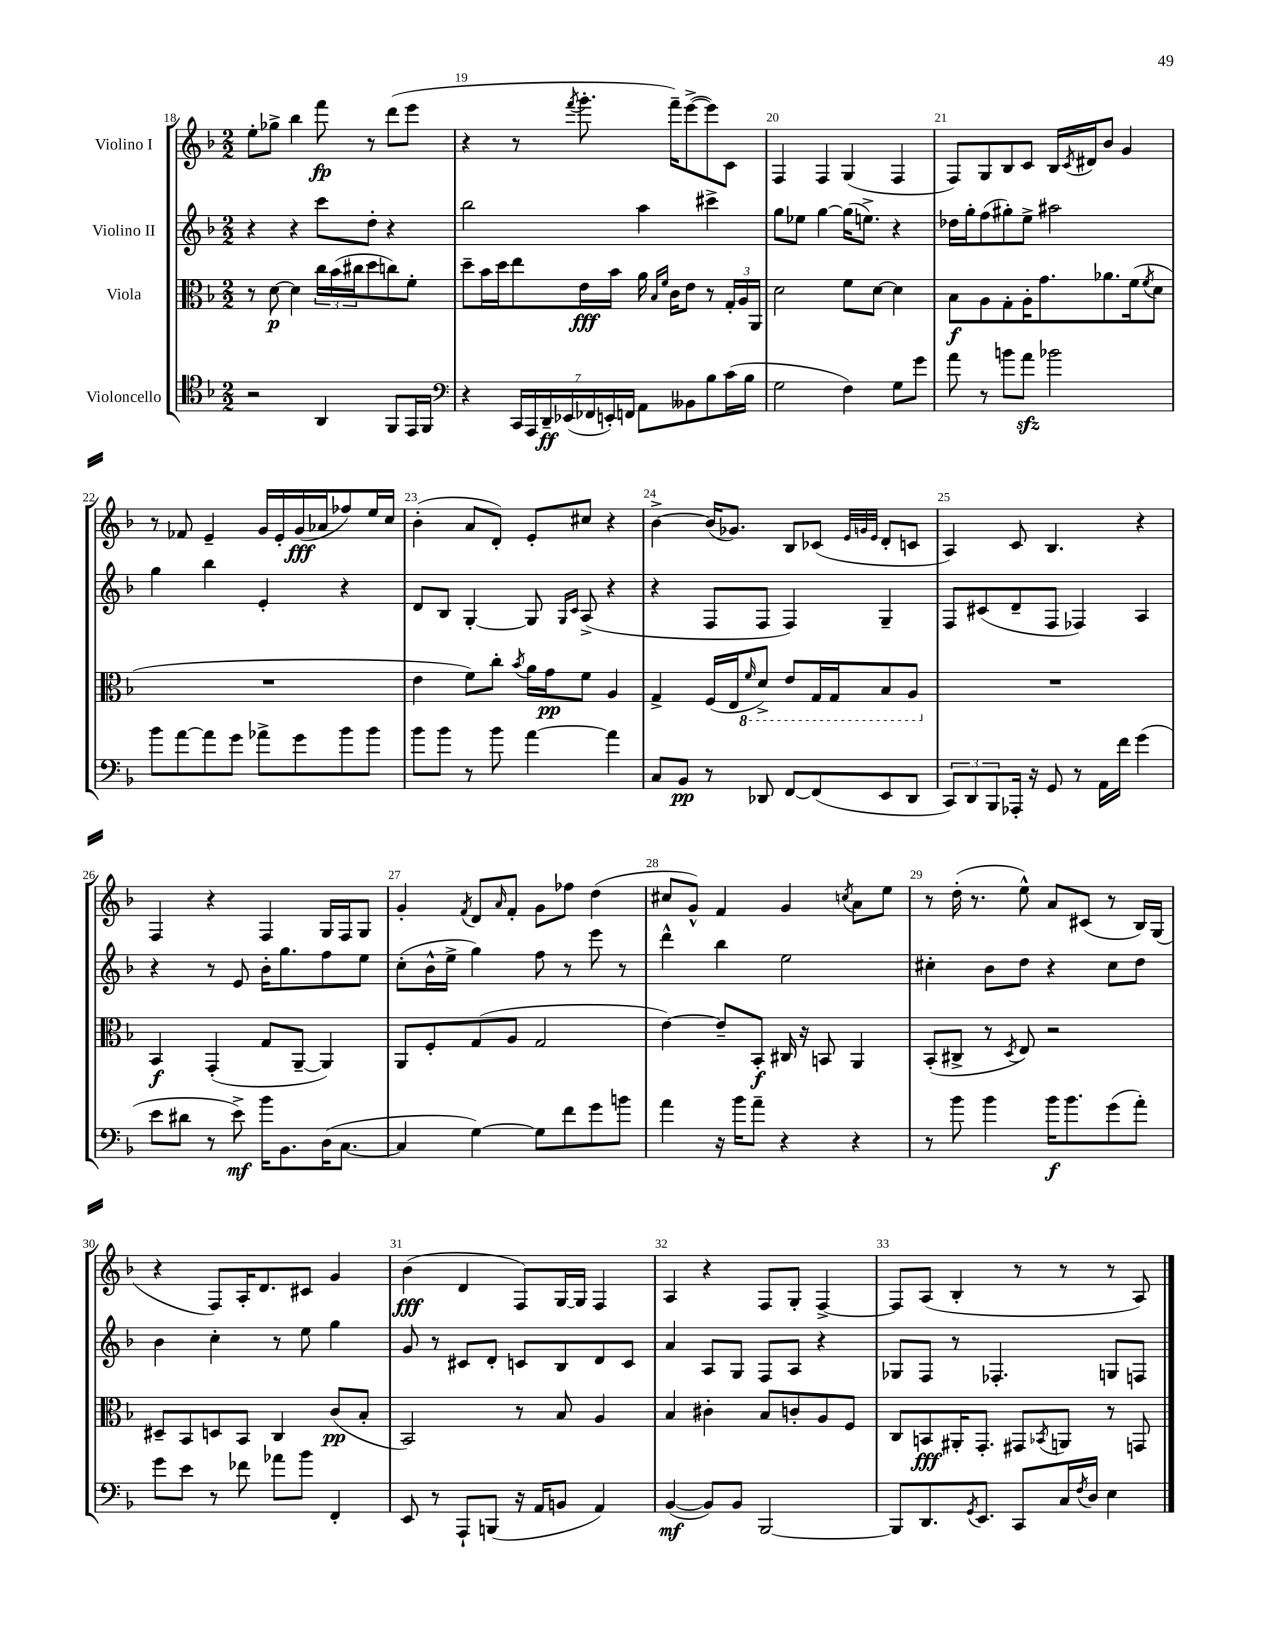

**kern	**kern	**kern	**kern
*staff4	*staff3	*staff2	*staff1
*clefC4	*clefC3	*clefG2	*clefG2
*k[b-]	*k[b-]	*k[b-]	*k[b-]
*M2/2	*M2/2	*M2/2	*M2/2
2r	8r	4r	8ee'
.	[8d	.	8gg-^
.	4d]	4r	4bb-
4AA	24cc	8ccc	8fff
.	(24b-	.	.
.	24cc#	.	.
.	8dd	8dd'	8r
8FF	8cc)	4r	(8ddd
16EE	8f'	.	8eee
16FF	.	.	.
=	=	=	=
*clefF4	*	*	*
4r	8dd~	2bb-	4r
.	16b-	.	.
.	16dd	.	.
28CC	8ee	.	8r
28AAA	.	.	.
28DD~	.	.	.
(28EE-	.	.	.
.	.	.	8qfff
.	16e	.	8.ggg'
28FF-	.	.	.
28EE')	.	.	.
.	16b-	.	.
28FF	.	.	.
8AA	16a	4aa	.
.	16qqB-	.	.
.	16qqf	.	.
.	16c	.	16fff~)
8BB--	8e	.	([8eee^
8B-	8r	4ccc#^	8eee])
(16c	24G'	.	8c
.	24A	.	.
16B-	.	.	.
.	24AA	.	.
=	=	=	=
2G	2d	8gg	4F
.	.	8ee-	.
.	.	[4gg	4F
4F)	8f	(16gg]	(4G
.	.	8.ee^)	.
.	[8d	.	.
8G	4d]	4r	4F
8g	.	.	.
=	=	=	=
8a	8B-	16dd-	8F)
.	.	16gg'	.
8r	8A	(8ff	8G
8b	8G'	8gg#')	8B-
8a	16A'	8ee^	8c
.	8.g	.	.
2b-	.	2aa#	16B-
.	.	.	8qc
.	.	.	16d#
.	8.a-	.	8b-
.	.	.	4g
.	(16f	.	.
.	8qf	.	.
.	8d	.	.
=	=	=	=
8b-	1r	4gg	8r
[8a	.	.	8f-
8a]	.	4bb-	4e~
8g	.	.	.
8a-^	.	4e'	16g
.	.	.	16e'
8g	.	.	(16g
.	.	.	16a-
8b-	.	4r	8ff-)
8b-	.	.	16ee
.	.	.	16cc
=	=	=	=
8b-	4e	8d	(4b-'
8b-	.	8B-	.
8r	8f)	[4G'	8a
8b-	8cc'	.	8d')
.	8qb-	.	.
[4a	16a	8G]	8e'
.	16g	.	.
.	.	16qqG	.
.	.	16qqc	.
.	8f	(8A^	8cc#
4a]	4A	4r	4r
=	=	=	=
8C	4G^	4r	[4b-^
8BB-	.	.	.
8r	(16F	8F	(16b-]
.	16E	.	8.g-)
.	16qqF	.	.
8DD-	8D^)	8F	.
[8FF	8E	4F)	8B-
(8FF]	16GG	.	(8c-
.	16GG	.	.
.	.	.	32qqe
.	.	.	32qqg
.	.	.	32qqe
8EE	8BB-	4G~	8d'
8DD-	8AA	.	8c
=	=	=	=
12CC)	1r	8F	4A)
12DD	.	.	.
.	.	(8c#	.
12BBB-	.	.	.
16AAA-'	.	8d~	8c
16r	.	.	.
8GG	.	8F	4.B-
8r	.	4F-)	.
16AA	.	.	.
16f	.	.	.
(4g	.	4A	4r
=	=	=	=
8e	4BB-	4r	4F
8d#	.	.	.
8r	(4GG'	8r	4r
8e^)	.	8e	.
16b-	8G	16b-'	4F
8.BB-	.	8.gg	.
.	[8AA~	.	.
(16D	4AA])	8ff	16G
[8.C	.	.	16F
.	.	8ee	8G
=	=	=	=
4C]	8AA	(8cc'	4g'
.	8F'	16b-^^	.
.	.	16ee^	.
.	.	.	8qf
[4G)	(8G	4gg)	8d
.	.	.	16qqa
.	8A	.	8f'
8G]	2G	8ff	8g
8f	.	8r	8ff-
8g	.	8eee	(4dd
8b	.	8r	.
=	=	=	=
4a	[4e)	4ddd^^	8cc#
.	.	.	8g^^)
16r	8e~]	4bb-	4f
16b-	.	.	.
8a~	8BB-'	.	.
4r	16C#	2ee	4g
.	16r	.	.
.	8BB	.	.
.	.	.	8qcc
4r	4AA	.	8a
.	.	.	8ee
=	=	=	=
8r	(8BB-'	4cc#'	8r
8b-	8C#^	.	(16dd'
.	.	.	8.r
4b-	8r	8b-	.
.	8qD	.	.
.	8E)	8dd	8ee^^)
16b-	2r	4r	8a
8.b-	.	.	.
.	.	.	(8c#
(8g	.	8cc#	8r
8a')	.	8dd	16B-)
.	.	.	(16G
=	=	=	=
8g	8D#~	4b-	4r
8e	8BB-	.	.
8r	8D	4cc'	8F)
8f-	8BB-	.	16A'
.	.	.	8.d
8a-	4C	8r	.
8b-	.	8ee	8c#
4FF'	(8c	4gg	4g
.	8B-'	.	.
=	=	=	=
8EE	2BB-)	8g	(4b-
8r	.	8r	.
8AAA`	.	8c#	4d
(8BBB	.	8d'	.
16r	8r	8c	8F)
16AA	.	.	.
8BB	8B-	8B-	[16G
.	.	.	16G]
4AA)	4A	8d	4F
.	.	8c	.
=	=	=	=
([4BB-	4B-	4a	4A
8BB-])	4c#'	8A	4r
8BB-	.	8G	.
[2BBB-	8B-	8F	8F
.	8c'	8A	8G'
.	8A	4r	[4F^
.	8F	.	.
=	=	=	=
8BBB-]	8C	8G-	8F]
8.DD	8BB	8F	(8A
.	16AA#'	8r	4B-'
8qGG	.	.	.
8.EE	8.GG'	.	.
.	.	4.F-'	.
8CC	8GG#	.	8r
.	8qBB-	.	.
16C	8AA	.	8r
8qF	.	.	.
16D	.	.	.
4E	8r	8G	8r
.	8GG	8F	8A)
==	==	==	==
*-	*-	*-	*-
